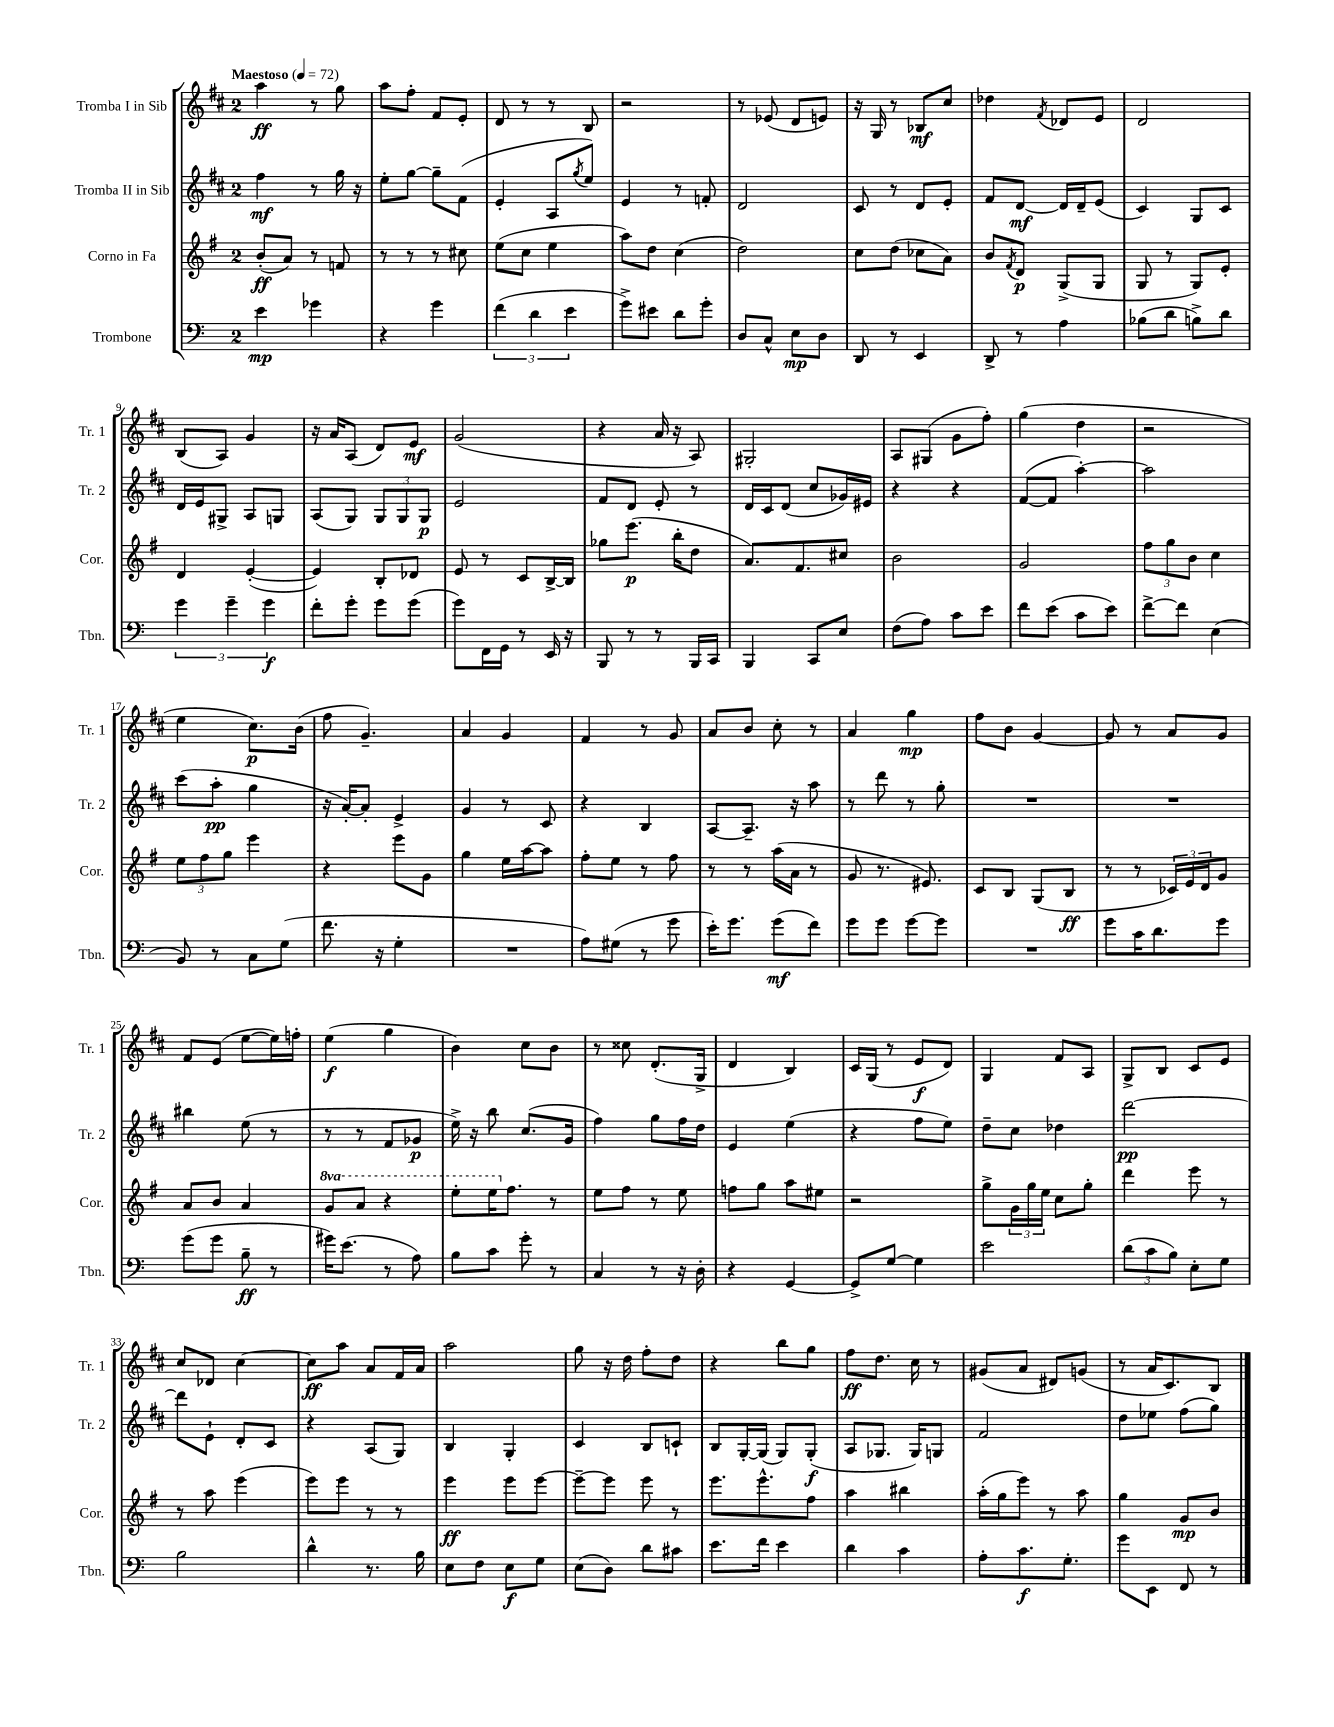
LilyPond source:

<<
\new StaffGroup <<
\new Staff = "s0" \with { instrumentName = "Tromba I in Sib" shortInstrumentName = "Tr. 1" } {
    \clef treble \key d \major \once \override Staff.TimeSignature.style = #'single-digit \time 2/4 \tempo "Maestoso" 4 = 72
    a''4\ff r8 g''8 |
    a''8 fis''8-. fis'8 e'8-. |
    d'8 r8 r8 b8 |
    r2 |
    r8 ees'8( d'8 e'8) |
    r16 g16 r8 bes8\mf cis''8 |
    des''4 \acciaccatura { fis'8 } des'8 e'8 |
    d'2 |
    b8( a8) g'4 |
    r16 a'16 a8( d'8) e'8\mf |
    g'2( |
    r4 a'16 r16 a8) |
    gis2-. |
    a8 gis8( g'8 fis''8-.) |
    g''4( d''4 |
    r2 |
    e''4 cis''8.\p) b'16( |
    fis''8 g'4.--) |
    a'4 g'4 |
    fis'4 r8 g'8 |
    a'8 b'8 cis''8-. r8 |
    a'4 g''4\mp |
    fis''8 b'8 g'4~ |
    g'8 r8 a'8 g'8 |
    fis'8 e'8( e''8~ e''16) f''16-. |
    e''4\f( g''4 |
    b'4) cis''8 b'8 |
    r8 cisis''8 d'8.-.( g16-> |
    d'4 b4) |
    cis'16 g16( r8 e'8\f d'8) |
    g4 fis'8 a8 |
    g8-> b8 cis'8 e'8 |
    cis''8 des'8 cis''4~ |
    cis''8\ff a''8 a'8 fis'16 a'16 |
    a''2 |
    g''8 r16 d''16 fis''8-. d''8 |
    r4 b''8 g''8 |
    fis''8\ff d''8. cis''16 r8 |
    gis'8( a'8 dis'8) g'8( |
    r8 a'16 cis'8.) b8 \bar "|." |
}
\new Staff = "s1" \with { instrumentName = "Tromba II in Sib" shortInstrumentName = "Tr. 2" } {
    \clef treble \key d \major \once \override Staff.TimeSignature.style = #'single-digit \time 2/4
    fis''4\mf r8 g''16 r16 |
    e''8-. g''8~ g''8-- fis'8( |
    e'4-. a8 \acciaccatura { g''8 } e''8) |
    e'4 r8 f'8-. |
    d'2 |
    cis'8 r8 d'8 e'8-. |
    fis'8 d'8~\mf d'16 d'16-- e'8( |
    cis'4) g8 cis'8 |
    d'16 e'16 gis8-> a8 g8 |
    a8( g8) \tuplet 3/2 { g8 g8 g8\p } |
    e'2 |
    fis'8 d'8 e'8-. r8 |
    d'16 cis'16 d'8( cis''8 ges'16) eis'16 |
    r4 r4 |
    fis'8~( fis'8 a''4~-.) |
    a''2 |
    cis'''8( a''8-.\pp g''4 |
    r16 a'16~-.) a'8-. e'4-> |
    g'4 r8 cis'8 |
    r4 b4 |
    a8~ a8.-- r16 a''8 |
    r8 d'''8 r8 g''8-. |
    R2 |
    R2 |
    bis''4 e''8( r8 |
    r8 r8 fis'8 ges'8\p |
    e''16->) r16 b''8 cis''8.( g'16 |
    fis''4) g''8 fis''16 d''16 |
    e'4 e''4( |
    r4 fis''8 e''8) |
    d''8-- cis''8 des''4 |
    d'''2~\pp |
    d'''8 e'8-! d'8-. cis'8 |
    r4 a8( g8) |
    b4 g4-. |
    cis'4 b8 c'8-! |
    b8 g16~-. g16( g8) g8-.\f( |
    a8 ges8. ges16) g8 |
    fis'2 |
    d''8 ees''8 fis''8( g''8) \bar "|." |
}
\new Staff = "s2" \with { instrumentName = "Corno in Fa" shortInstrumentName = "Cor." } {
    \clef treble \key g \major \once \override Staff.TimeSignature.style = #'single-digit \time 2/4 \set Staff.ottavationMarkups = #ottavation-simple-ordinals
    b'8-.\ff( a'8) r8 f'8 |
    r8 r8 r8 cis''8 |
    e''8( c''8 e''4 |
    a''8) d''8 c''4( |
    d''2) |
    c''8 d''8( ces''8 a'8) |
    b'8 \acciaccatura { fis'8 } d'8\p g8->( g8 |
    g8 r8 g8) e'8-. |
    d'4 e'4~-.( |
    e'4) b8-. des'8 |
    e'8 r8 c'8 b16~-> b16 |
    ges''8 e'''8.\p( b''16-. d''8 |
    a'8.) fis'8. cis''8 |
    b'2 |
    g'2 |
    \tuplet 3/2 { fis''8 g''8 b'8 } c''4 |
    \tuplet 3/2 { e''8 fis''8 g''8 } e'''4 |
    r4 e'''8 g'8 |
    g''4 e''16 a''16~ a''8 |
    fis''8-. e''8 r8 fis''8 |
    r8 r8 a''16( a'16 r8 |
    g'8 r8. eis'8.) |
    c'8 b8 g8( b8\ff |
    r8 r8 \tuplet 3/2 { ces'16) e'16 d'16 } g'8 |
    a'8 b'8 a'4 |
    \ottava #1 g''8 a''8 r4 |
    e'''8-. e'''16 \ottava #0 fis''8. r8 |
    e''8 fis''8 r8 e''8 |
    f''8 g''8 a''8 eis''8 |
    r2 |
    g''8-> \tuplet 3/2 { g'16 g''16 e''16 } c''8 g''8-. |
    d'''4 e'''8 r8 |
    r8 a''8 e'''4( |
    e'''8) e'''8 r8 r8 |
    e'''4\ff e'''8 e'''8~ |
    e'''8~-- e'''8 e'''8 r8 |
    e'''8. e'''8.-^ fis''8 |
    a''4 bis''4 |
    a''16-.( g''16 e'''8) r8 a''8 |
    g''4 g'8\mp b'8 \bar "|." |
}
\new Staff = "s3" \with { instrumentName = "Trombone" shortInstrumentName = "Tbn." } {
    \clef bass \key c \major \once \override Staff.TimeSignature.style = #'single-digit \time 2/4
    e'4\mp ges'4 |
    r4 g'4 |
    \tuplet 3/2 { f'4( d'4 e'4 } |
    g'8->) eis'8 d'8 g'8-. |
    d8 c8-^ e8\mp d8 |
    d,8 r8 e,4 |
    d,8-> r8 a4 |
    bes8( d'8 b8->) d'8 |
    \tuplet 3/2 { g'4 g'4-- g'4\f } |
    f'8-. g'8-. g'8 g'8( |
    g'8) f,16 g,16 r8 e,16 r16 |
    b,,8 r8 r8 b,,16 c,16 |
    b,,4 c,8 e8 |
    f8( a8) c'8 e'8 |
    f'8 e'8( c'8 e'8) |
    f'8~-> f'8 e4( |
    b,8) r8 c8 g8( |
    f'8. r16 g4-. |
    R2 |
    a8) gis8( r8 g'8 |
    e'16-.) g'8. g'8\mf( f'8) |
    g'8 g'8 g'8~ g'8 |
    R2 |
    g'8 c'16 d'8. g'8 |
    g'8( g'8 b8--\ff r8 |
    gis'16) e'8.( r8 a8) |
    b8 c'8 g'8-. r8 |
    c4 r8 r16 d16-. |
    r4 g,4~ |
    g,8-> g8~ g4 |
    e'2 |
    \tuplet 3/2 { d'8( c'8 b8) } e8-. g8 |
    b2 |
    d'4-^ r8. b16 |
    e8 f8 e8\f g8 |
    e8( d8) d'8 cis'8 |
    e'8. f'16 e'4 |
    d'4 c'4 |
    a8-. c'8.\f g8.-. |
    g'8 e,8 f,8 r8 \bar "|." |
}
>>
>>
